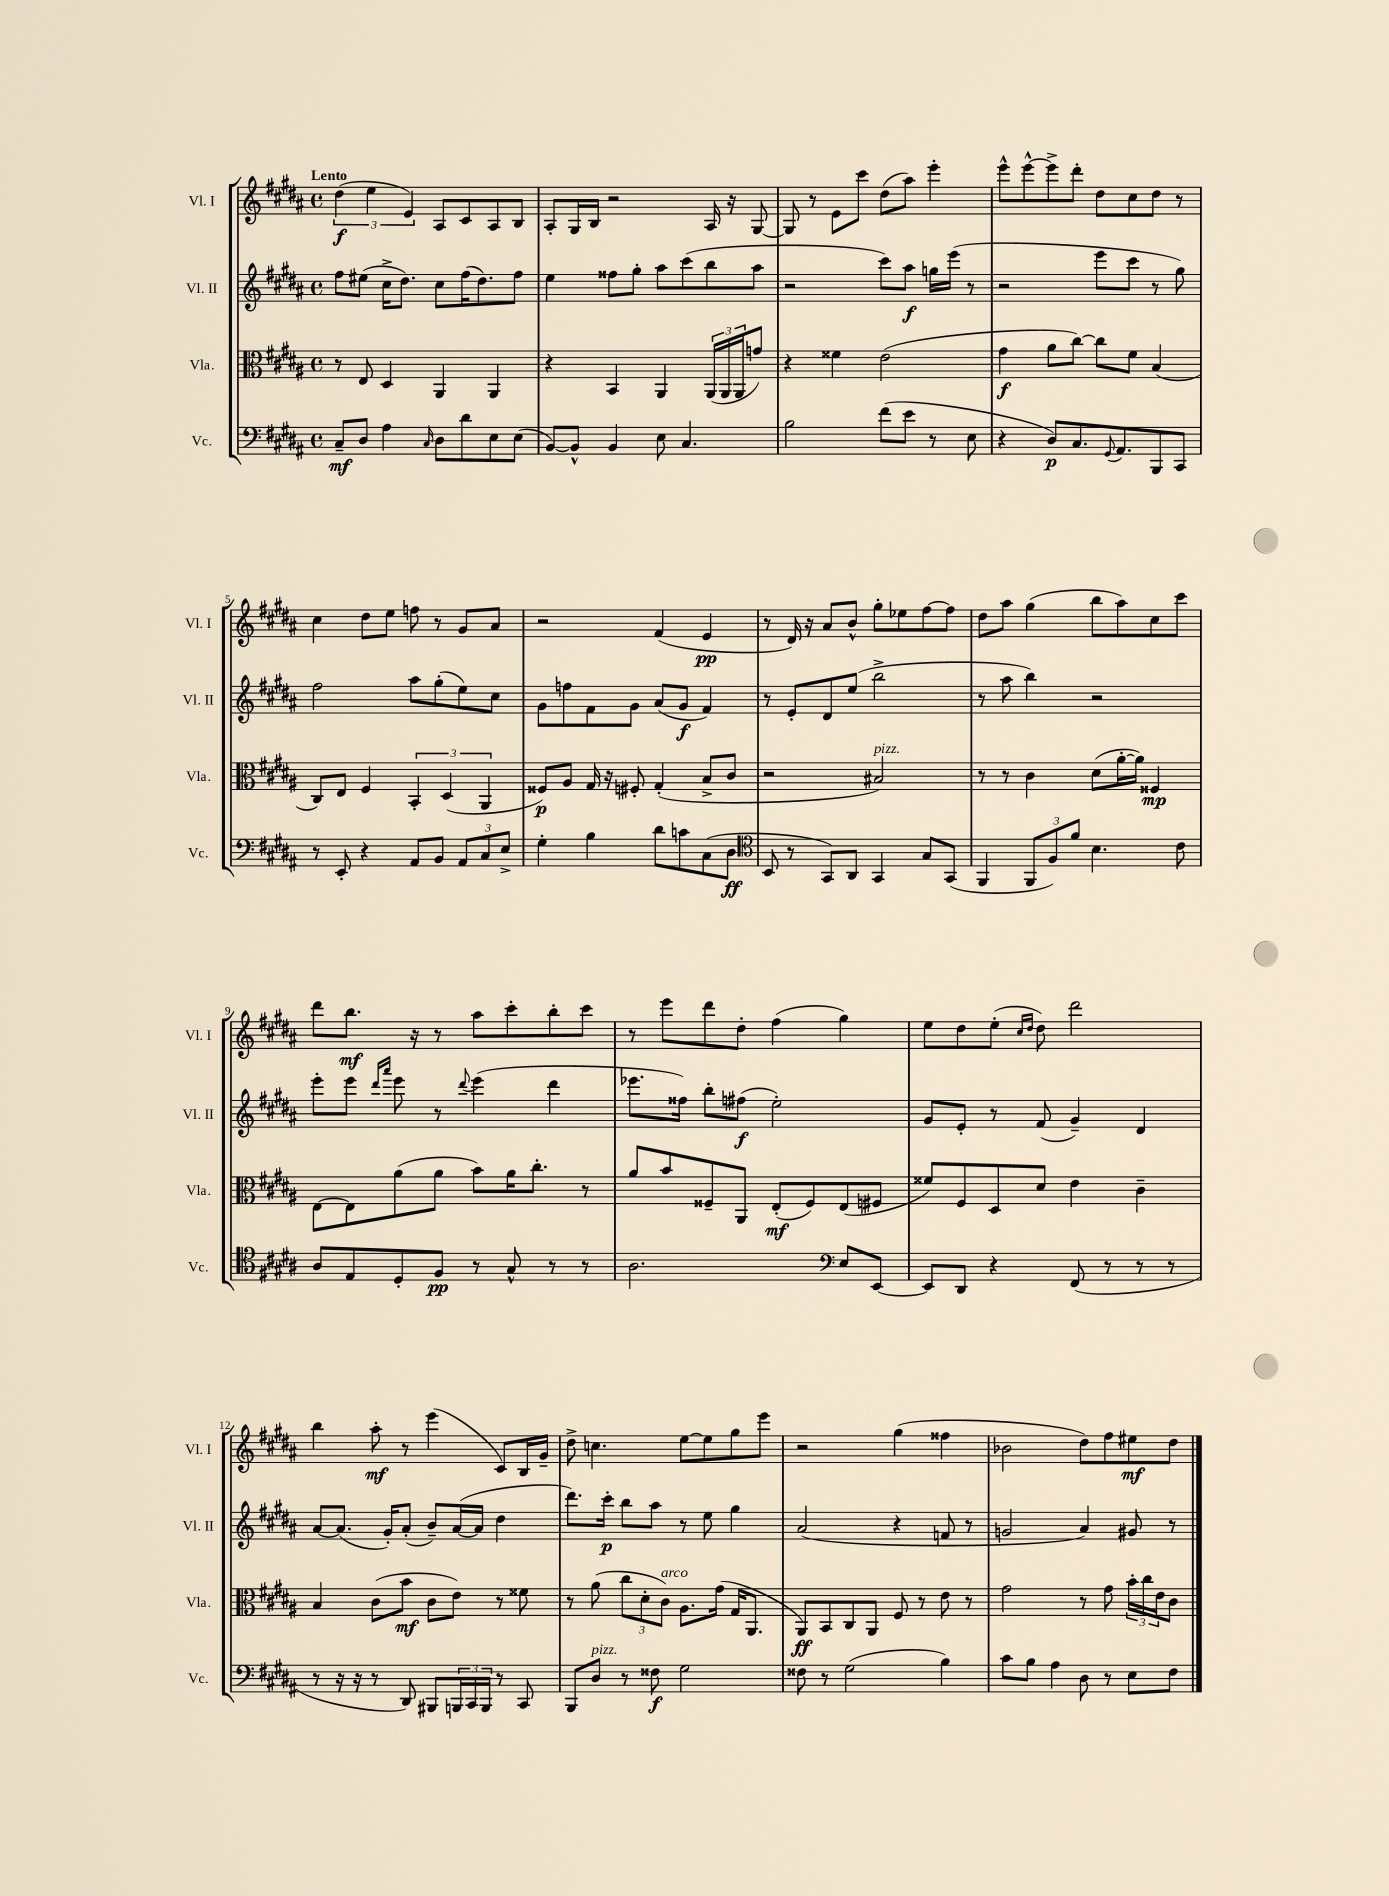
<<
\new StaffGroup <<
\new Staff = "s0" \with { instrumentName = "Vl. I" shortInstrumentName = "Vl. I" } {
    \clef treble \key b \major \defaultTimeSignature \time 4/4 \tempo "Lento"
    \tuplet 3/2 { dis''4\f( e''4 e'4) } ais8 cis'8 ais8 b8 |
    ais8-. gis16 b16 r2 ais16 r16 gis8~ |
    gis8 r8 e'8 cis'''8 dis''8( ais''8) e'''4-. |
    e'''8-^ e'''8~-^ e'''8-> dis'''8-. dis''8 cis''8 dis''8 r8 |
    cis''4 dis''8 e''8 f''8 r8 gis'8 ais'8 |
    r2 fis'4( e'4\pp |
    r8 dis'16) r16 ais'8 b'8-^ gis''8-. ees''8 fis''8~ fis''8 |
    dis''8 ais''8 gis''4( b''8 ais''8) cis''8 cis'''8 |
    dis'''8 b''8.\mf r16 r8 ais''8 cis'''8-. b''8-. cis'''8 |
    r8 e'''8 dis'''8 dis''8-. fis''4( gis''4) |
    e''8 dis''8 e''8-.( \grace { cis''16 dis''16 } dis''8) dis'''2 |
    b''4 ais''8-.\mf r8 e'''4( cis'8) b16 gis'16-- |
    dis''8-> c''4. e''8~ e''8 gis''8 e'''8 |
    r2 gis''4( fisis''4 |
    bes'2 dis''8) fis''8 eis''8\mf dis''8 \bar "|." |
}
\new Staff = "s1" \with { instrumentName = "Vl. II" shortInstrumentName = "Vl. II" } {
    \clef treble \key b \major \defaultTimeSignature \time 4/4
    fis''8 eis''8( cis''16-> dis''8.) cis''8 fis''16( dis''8.) fis''8 |
    e''4 fisis''8 gis''8-. ais''8 cis'''8( b''8 ais''8 |
    r2 cis'''8) ais''8\f g''16 e'''16( r8 |
    r2 e'''8 cis'''8 r8 gis''8) |
    fis''2 ais''8 gis''8-.( e''8) cis''8 |
    gis'8 f''8 fis'8 gis'8 ais'8( gis'8\f fis'4) |
    r8 e'8-. dis'8 e''8( b''2-> |
    r8 ais''8 b''4) r2 |
    e'''8-. e'''8 \grace { dis'''16 ais'''16 } e'''8 r8 \appoggiatura { dis'''8 } e'''4( dis'''4 |
    ees'''8. fisis''16) b''8-. fis''8\f( e''2-.) |
    gis'8 e'8-. r8 fis'8( gis'4--) dis'4 |
    ais'8~ ais'8.( gis'16-.) ais'8-.( b'8--) ais'16~( ais'16 dis''4 |
    dis'''8.) cis'''16-.\p b''8 ais''8 r8 e''8 gis''4 |
    ais'2( r4 f'8 r8 |
    g'2 ais'4) gis'8 r8 \bar "|." |
}
\new Staff = "s2" \with { instrumentName = "Vla." shortInstrumentName = "Vla." } {
    \clef alto \key b \major \defaultTimeSignature \time 4/4
    r8 e8 dis4 ais,4 ais,4 |
    r4 b,4 ais,4 \tuplet 3/2 { ais,16( ais,16 ais,16 } g'8) |
    r4 fisis'4 e'2( |
    gis'4\f ais'8 cis''8~) cis''8 fis'8 b4( |
    cis8) e8 fis4 \tuplet 3/2 { b,4-. dis4( ais,4 } |
    fisis8\p) ais8 gis16 r16 fis8-. gis4-.( b8-> cis'8 |
    r2 bis2^\markup { \italic "pizz." }) |
    r8 r8 cis'4 dis'8( ais'16~-. ais'16) fisis4\mp |
    e8~ e8 ais'8( ais'8 b'8) ais'16 cis''8.-. r8 |
    ais'8 b'8 fisis8-- ais,8 e8-.\mf( fisis8) e8( fis8 |
    fisis'8) fis8 dis8 dis'8 e'4 cis'4-- |
    b4 cis'8( b'8\mf cis'8 e'8) r8 fisis'8 |
    r8 ais'8( \tuplet 3/2 { cis''8 dis'8-. cis'8^\markup { \italic "arco" }) } ais8. gis'16( gis16 ais,8. |
    ais,8\ff) b,8 cis8 ais,8 fis8 r8 e'8 r8 |
    gis'2 r8 gis'8 \tuplet 3/2 { b'16-. cis''16 e'16 } cis'8 \bar "|." |
}
\new Staff = "s3" \with { instrumentName = "Vc." shortInstrumentName = "Vc." } {
    \clef bass \key b \major \defaultTimeSignature \time 4/4
    cis8--\mf dis8 ais4 \grace { cis16 } dis8 dis'8 e8 e8( |
    b,8~) b,8-^ b,4 e8 cis4. |
    b2 fis'8( e'8 r8 e8 |
    r4 dis8\p) cis8. \appoggiatura { gis,8 } ais,8. b,,8 cis,8 |
    r8 e,8-. r4 ais,8 b,8 \tuplet 3/2 { ais,8 cis8 e8-> } |
    gis4-. b4 dis'8 c'8 cis8( dis8\ff |
    \clef tenor b,8 r8 gis,8) ais,8 gis,4 gis8 gis,8( |
    fis,4 \tuplet 3/2 { fis,8 fis8) fis'8 } b4. cis'8 |
    ais8 e8 dis8-. fis8\pp r8 gis8-^ r8 r8 |
    ais2. \clef bass e8 e,8~ |
    e,8 dis,8 r4 fis,8( r8 r8 r8 |
    r8 r16 r16 r8 dis,8) bis,,8 \tuplet 3/2 { b,,16 cis,16 b,,16 } r8 cis,8 |
    b,,8 dis8^\markup { \italic "pizz." } r8 fisis8\f gis2 |
    fisis8 r8 gis2( b4) |
    cis'8 b8 ais4 dis8 r8 e8 fis8 \bar "|." |
}
>>
>>
